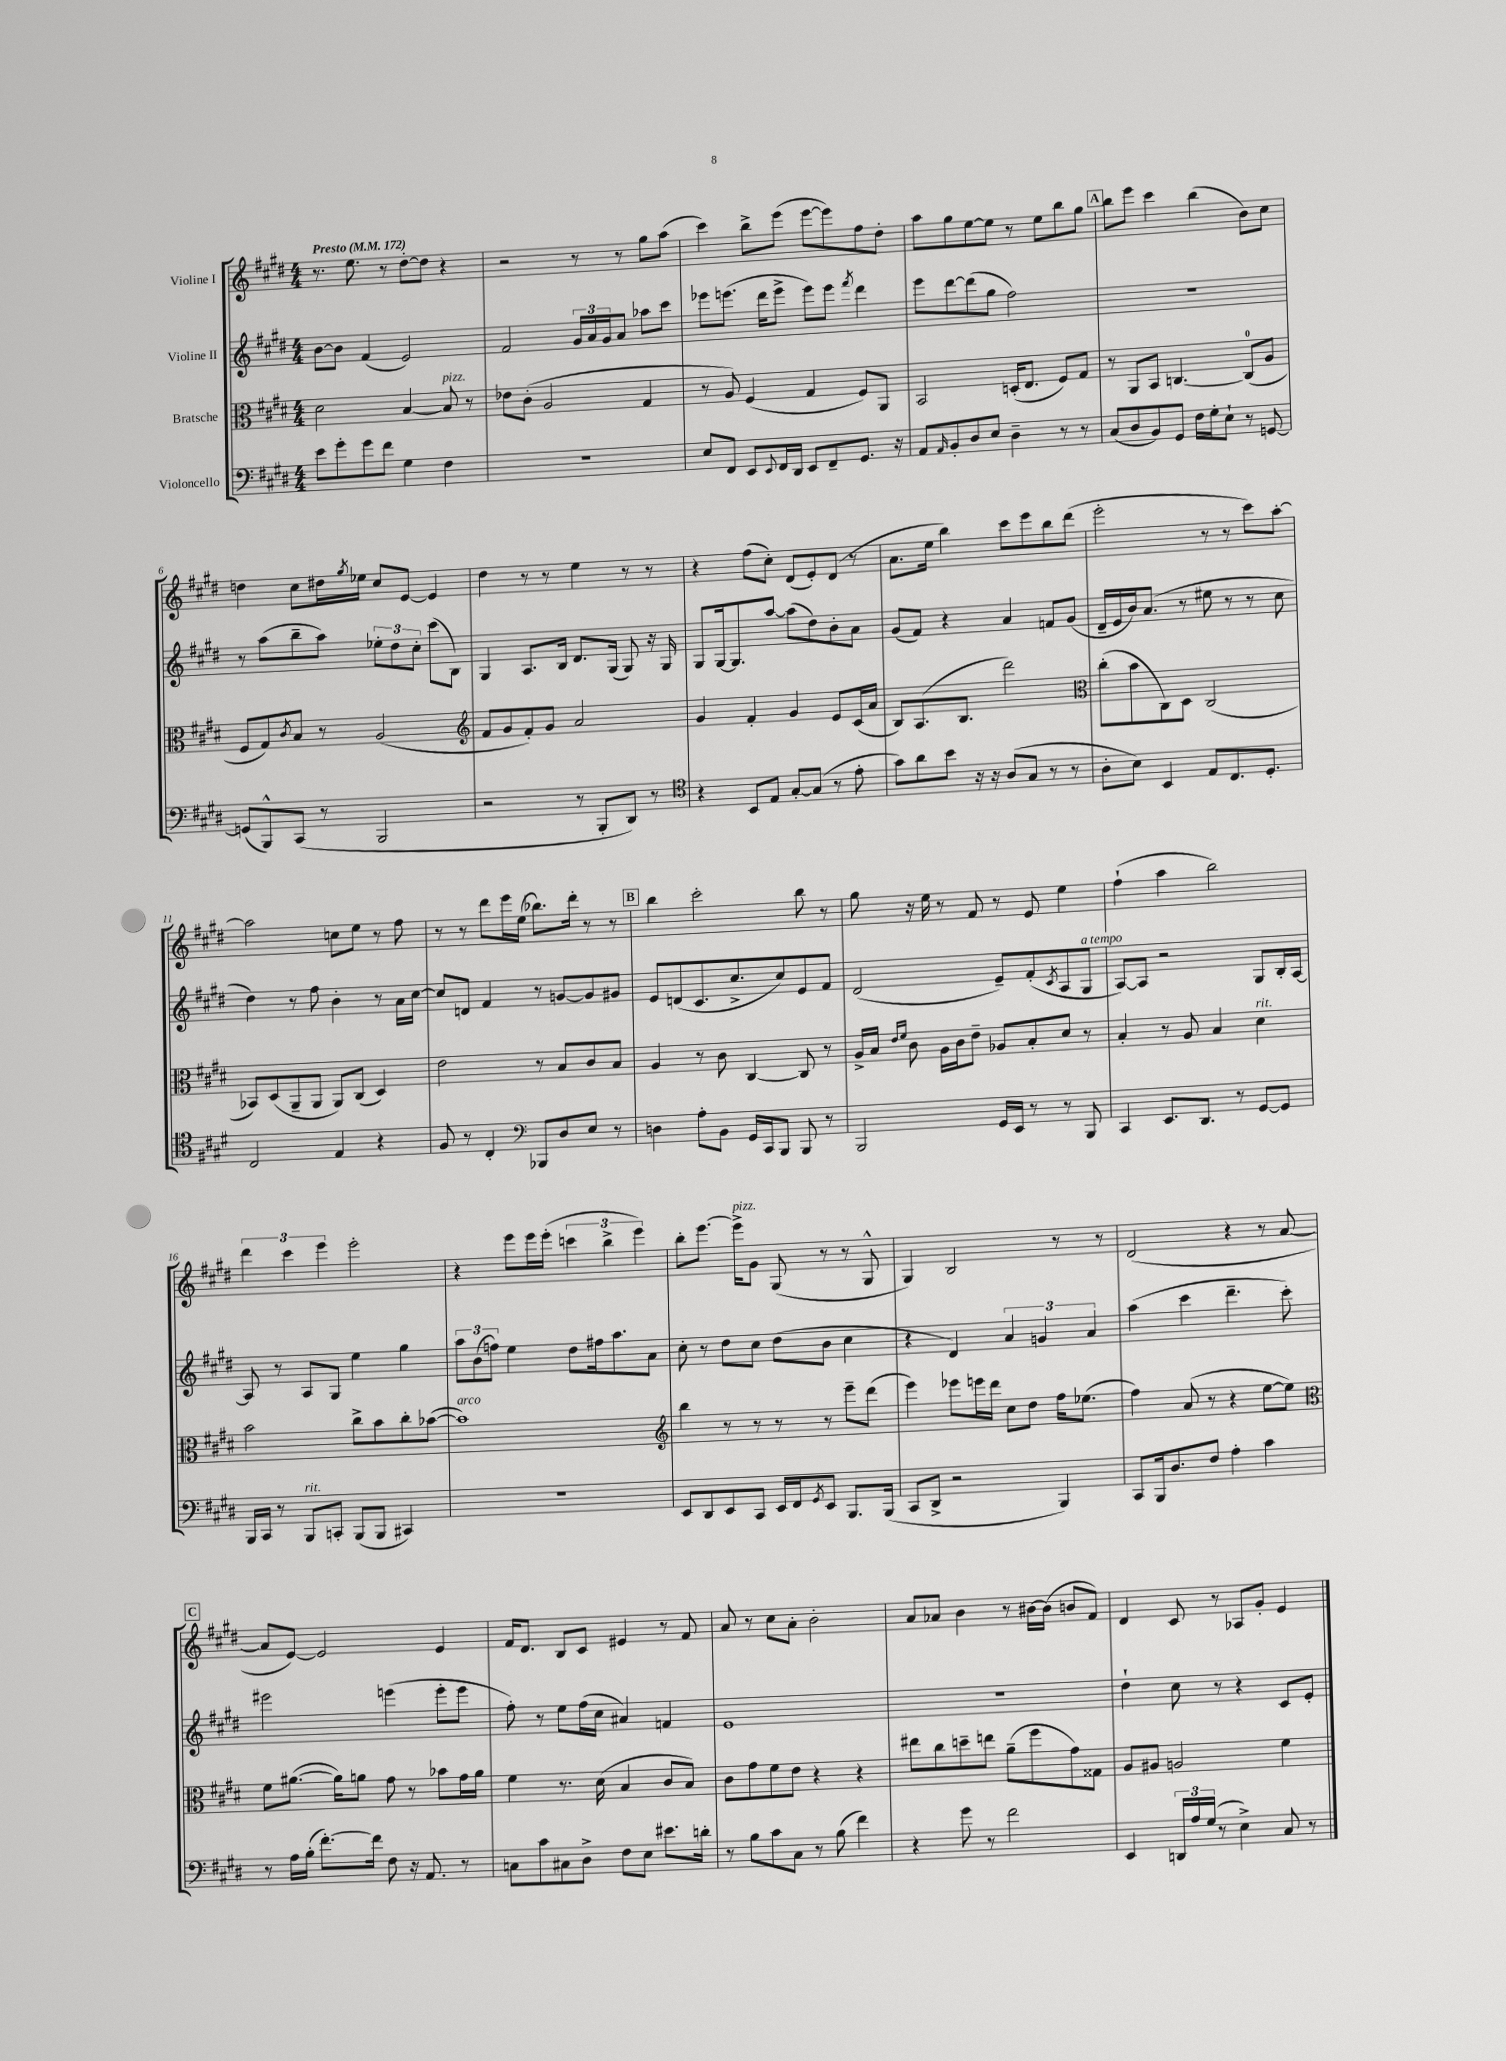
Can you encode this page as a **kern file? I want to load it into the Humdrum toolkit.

**kern	**kern	**kern	**kern
*part4	*part3	*part2	*part1
*staff4	*staff3	*staff2	*staff1
*I"Violoncello	*I"Bratsche	*I"Violine II	*I"Violine I
*clefF4	*clefC3	*clefG2	*clefG2
*k[f#c#g#d#]	*k[f#c#g#d#]	*k[f#c#g#d#]	*k[f#c#g#d#]
*M4/4	*M4/4	*M4/4	*M4/4
*MM172	*MM172	*MM172	*MM172
=1	=1	=1	=1
!	!	!	!LO:TX:a:B:t=Presto
8e\L	2d#\	[8b\L	8.r
8g#'\	.	8b\J]	.
.	.	.	8.ee\
8g#\	.	(4f#/	.
8f#\J	.	.	8r
4G#\	[4B/	2e/)	[8dd#'\L
.	.	.	8dd#\J]
!	!LO:TX:a:i:t=pizz.	!	!
4F#\	8B/]	.	4r
.	8r	.	.
=2	=2	=2	=2
1r	8e-X\L	2f#/	2r
.	(8c#'\J	.	.
.	2A/	.	.
.	.	24g#/LL	8r
.	.	24a/	.
.	.	24g#/J	.
.	.	8a/J	8r
.	4G#/	8aa-X\L	8gg#\L
.	.	8ccc#\J	(8aa\J
=3	=3	=3	=3
8E/L	8r	8eee-X\L	4ccc#\)
8FF#/J	8A/)	(8.eeen\J	.
8EE/L	(4F#/	.	8bb^\L
.	.	16ddd#\KL	.
8qqEE/	.	.	.
16FF#/L	.	8eee^\J	(8eee\J
16DD#/JJ	.	.	.
8EE/L	4G#/	8eee\L)	[8eee\L
8FF#~/	.	8eee\J	8eee\])
.	.	8qfff#/	.
8.GG#/J	8F#/L)	4ddd#\	8ff#\
.	8AA/J	.	8dd#'\J
16r	.	.	.
=4	=4	=4	=4
8AA/L	2BB/	8eee\L	8aa\L
16qqAA/	.	.	.
8BB'/	.	[8ddd#\	8gg#\
8D#/	.	(8ddd#\]	[8ee\
8E/J	.	8gg#\J	8ee\J]
4D#~\	(16Dn'/KL	2ff#\)	8r
.	8.E/J	.	.
.	.	.	8ee\L
8r	8F#/L)	.	8bb\
8r	8G#/J	.	8gg#\J
!!LO:REH:place=s1:t=A
=5	=5	=5	=5
(8C#/L	8r	1r	8bb\L
8D#/	8AA/L	.	8eee\J
8BB/)	8BB/J	.	4ccc#\
8GG#/J	[4.Cn/	.	.
16F#\LL	.	.	(4bb\
16G#'\J	.	.	.
8E`\J	.	.	.
8r	(8C/L]	.	8b\L)
[8GGn/	8A/J	.	8cc#\J
!!LO:LB:g=z
=6	=6	=6	=6
(8GGn/L]	8F#/L	8r	4ddn\
8BBB^^/)	8G#/)	(8aa\L	.
.	8qc#/	.	.
(8CC#/J	8B/J	8bb~\	8cc#\L
8r	8r	8aa\J)	16dd#X\L
.	.	.	8qgg#/
.	.	.	16ee-X\JJ
2BBB/	(2A/	12ee-X'\L	8cc#/L
.	.	12dd#\	.
.	.	.	[8e/J
.	.	12cc#'\J	.
.	.	(8ccc#\L	4e/]
.	.	8B\J)	.
=7	=7	=7	=7
*	*clefG2	*	*
2r	8f#/L	4G#/	4dd#\
.	8g#/	.	.
.	8f#'/)	8.A/L	8r
.	8g#/J	.	8r
.	.	16B/Jk	.
8r	2a/	8.d#/L	4ee\
8BBB'/L	.	.	.
.	.	(16G#/Jk	.
8DD#/J)	.	8G#/)	8r
8r	.	16r	8r
.	.	16G#/	.
=8	=8	=8	=8
*clefC4	*	*	*
4r	4g#/	8G#/L	4r
.	.	[16G#/k	.
.	.	8.G#/]	.
8BB/L	4f#'/	.	(8ff#\L
8E/J	.	[8aa/J	8cc#'\J)
[8G#'/L	4g#/	(8aa\L]	(8d#/L
(8G#/J]	.	8dd#\)	8e'/)
8r	8e/L	8b'\	(8d#/J
8e'\	(16c#/L	8a\J	8r
.	16a/JJ	.	.
=9	=9	=9	=9
8g#\L)	8B/L)	(8g#/L	8.a\L
8a\	(8.A/	8f#/J)	.
.	.	.	16ee\Jk
8b\J	.	4r	4bb\)
.	8.B/J	.	.
16r	.	.	.
16r	.	.	.
(8A/L	2ddd#\)	4a/	8ccc#\L
8G#/J	.	.	8eee\
8r	.	8fn/L	8bb\
8r	.	(8g#/J	(8ddd#\J
=10	=10	=10	=10
*	*clefC3	*	*
8A'\L	(8cc#'\L	16d#~/LL	2eee'\
.	.	16e/	.
8B\J)	8b\	16b/J)	.
.	.	(8.a/J	.
4BB/	8C#\)	.	.
.	8D#\J	8r	.
8E/L	(2C#/	8ee#X\	8r
8.C#/	.	8r	8r
.	.	8r	8ccc#\L)
8.D#'/J	.	.	.
.	.	8cc#\	[8aa'\J
!!LO:LB:g=z
=11	=11	=11	=11
2C#/	8BB-X/L)	4dd#\)	2aa\]
.	(8D#/	.	.
.	8AA~/	8r	.
.	8AA/J	8ff#\	.
4E/	8AA/L)	4b'\	8ccn\L
.	(8C#/J	.	8ee\J
4r	4D#/)	8r	8r
.	.	16a\LL	8ff#\
.	.	[16cc#\JJ	.
=12	=12	=12	=12
8F#/	2e\	8cc#/L]	8r
8r	.	8dn/J	8r
4C#'/	.	4f#/	8ddd#\L
.	.	.	16eee\L
.	.	.	(16ee\JJ
*clefF4	*	*	*
8BBB-X/L	8r	8r	8.bb-X\L)
8D#/	8B/L	[8gn/L	.
.	.	.	16ddd#'\Jk
8E/J	8c#/	8g/]	8r
8r	8B/J	8g#X/J	8r
!!LO:REH:place=s1:t=B
=13	=13	=13	=13
4Dn\	4A/	8e/L	4bb\
.	.	(8dn/	.
8A'\L	8r	8.c#/	2ccc#'\
8BB\J	8c#\	.	.
.	.	8.cc#^/	.
16GG#/LL	[4C#/	.	.
16CC#/J	.	.	.
8BBB/J	.	8cc#/)	.
8BBB/	8C#/]	8e/	8bb\
8r	8r	8f#/J	8r
=14	=14	=14	=14
2BBB/	16A^/LL	(2d#/	8gg#\
.	16B/JJ	.	.
.	16qqe/LL	.	.
.	16qqf#/JJ	.	.
.	8c#\	.	16r
.	.	.	16ee\
.	16A\LL	.	8r
.	16c#\J	.	.
.	8e~\J	.	8f#/
16GG#/LL	8A-X/L	8e~/L)	8r
16EE/JJ	.	.	.
8r	8B'/	(8f#'/	8e/
.	.	8qc#/	.
8r	8d#/J	8A/	4ee\
!	!	!LO:TX:a:i:t=a tempo	!
8BBB/	8r	8G#/J	.
=15	=15	=15	=15
4CC#/	4B'/	[8A/L)	(4ff#`\
.	.	8A/J]	.
8.EE/L	8r	2r	4aa\
.	8A/	.	.
8.DD#/J	.	.	.
.	4B/	.	2bb\)
8r	.	.	.
!	!LO:TX:a:i:t=rit.	!	!
[8GG#/L	4d#\	8G#/L	.
8GG#/J]	.	16B'/L	.
.	.	[16A/JJ	.
!!LO:LB:g=z
=16	=16	=16	=16
16BBB/LL	2b\	8A/]	6ddd#\
16CC#/JJ	.	.	.
8r	.	8r	.
.	.	.	6ccc#\
!LO:TX:a:i:t=rit.	!	!	!
8BBB/L	.	8A/L	.
.	.	.	6eee\
8CCn'/J	.	8G#/J	.
(8BBB/L	8cc#^\L	4ee\	2eee'\
8BBB/J	8b\	.	.
4CC#X/)	8cc#'\	4gg#\	.
.	([8b-X\J	.	.
=17	=17	=17	=17
!	!LO:TX:a:i:t=arco	!	!
1r	1b-])	12aa\L	4r
.	.	(12b\	.
.	.	12ffn\J)	.
.	.	4ee\	8eee\L
.	.	.	16eee\L
.	.	.	(16eee'\JJ
.	.	8dd#\L	6cccn\
.	.	16ff#X\k	.
.	.	.	6bb^\
.	.	8.aa\	.
.	.	.	6eee\)
.	.	8a\J	.
=18	=18	=18	=18
*	*clefG2	*	*
8EE/L	4bb\	8cc#'\	8bb'\L
8DD#/	.	8r	[8.eee\J
8EE/	8r	8dd#\L	.
!	!	!	!LO:TX:a:i:t=pizz.
.	.	.	16eee^\KL]
8CC#/J	8r	8cc#\J	8g#\J
16EE/LL	8r	(8dd#\L	(8G#/
16FF#/J	.	.	.
8qGG#/	.	.	.
8EE/J	8r	8b\J	8r
8.BBB/L	8eee~\L	4cc#\	8r
.	(8ddd#\J	.	8G#^^/
(16BBB/Jk	.	.	.
=19	=19	=19	=19
8CC#/L	4eee\)	4r	4G#/)
8DD#^/J	.	.	.
2r	8eee-X\L	4d#/)	2B/
.	16eeen\L	.	.
.	16ddd#\JJ	.	.
.	8cc#\L	6a/	.
.	8dd#\J	.	.
.	.	6gn/	.
4BBB/)	16ff#\KL	.	8r
.	(8.ee-X\J	.	.
.	.	6a/	.
.	.	.	8r
=20	=20	=20	=20
8CC#/L	4ff#\)	(4aa\	(2d#/
16BBB/k	.	.	.
8.D#/	.	.	.
.	(8a/	4ccc#\	.
8F#/J	8r	.	.
4A'\	4r	4.ddd#~\	4r
4c#\	[8ee\L	.	8r
.	8ee\J])	8ccc#'\)	[8a/
!!LO:LB:g=z
!!LO:REH:place=s1:t=C
=21	=21	=21	=21
*	*clefC3	*	*
8r	8f#\L	2eee#X\	8a/L]
16A\LL	([8.a#X\J	.	[8e/J)
(16B'\JJ	.	.	.
[8.f#'\L)	.	.	2e/]
.	16a#\KL])	.	.
.	8an\J	.	.
16f#\Jk]	.	.	.
8F#\	8g#\	(4eeen\	.
16r	8r	.	.
8.AA/	.	.	.
.	8b-X\L	8eee'\L	4e/
8r	16g#\L	8eee\J	.
.	16a\JJ	.	.
=22	=22	=22	=22
8Cn\L	4f#\	8ff#'\)	16f#/KL
.	.	.	8.d#/J
8c#\	.	8r	.
8C#X\	8.r	8ee\L	8B/L
8D#^\J	.	(16ff#\L	8c#/J
.	(16d#\	16cc#\JJ	.
8F#\L	4B/	4a#X/)	4e#X/
8E\J	.	.	.
8.e#X\L	8c#/L	4fn/	8r
.	8B/J)	.	8f#/
16dn'\Jk	.	.	.
=23	=23	=23	=23
8r	8c#\L	1e	8a/
8B\L	8g#\	.	8r
8c#\	8f#\	.	8cc#\L
8C#\J	8e\J	.	8a'\J
8r	4r	.	2b'\
(8B\	.	.	.
4f#\)	4r	.	.
=24	=24	=24	=24
4r	8ee#X\L	1r	8a/L
.	8cc#\	.	8a-X/J
8g#\	8ddn~\	.	4b\
8r	8een\J	.	.
2f#\	(8a~\L	.	8r
.	8ff#\	.	[16b#X\LL
.	.	.	(16b#\JJ]
.	8g#\)	.	8bn/L
.	8G##X\J	.	8f#/J)
=25	=25	=25	=25
4EE/	8A/L	4dd#`\	4d#/
.	8A#X/J	.	.
24DDn/LL	2An/	8cc#\	8c#/
24A/	.	.	.
(24G#/JJ	.	.	.
8r	.	8r	8r
4E^\)	.	4r	8A-X/L
.	.	.	8g#'/J
8C#/	4f#\	8c#/L	4e/
8r	.	8e'/J	.
==	==	==	==
*-	*-	*-	*-
